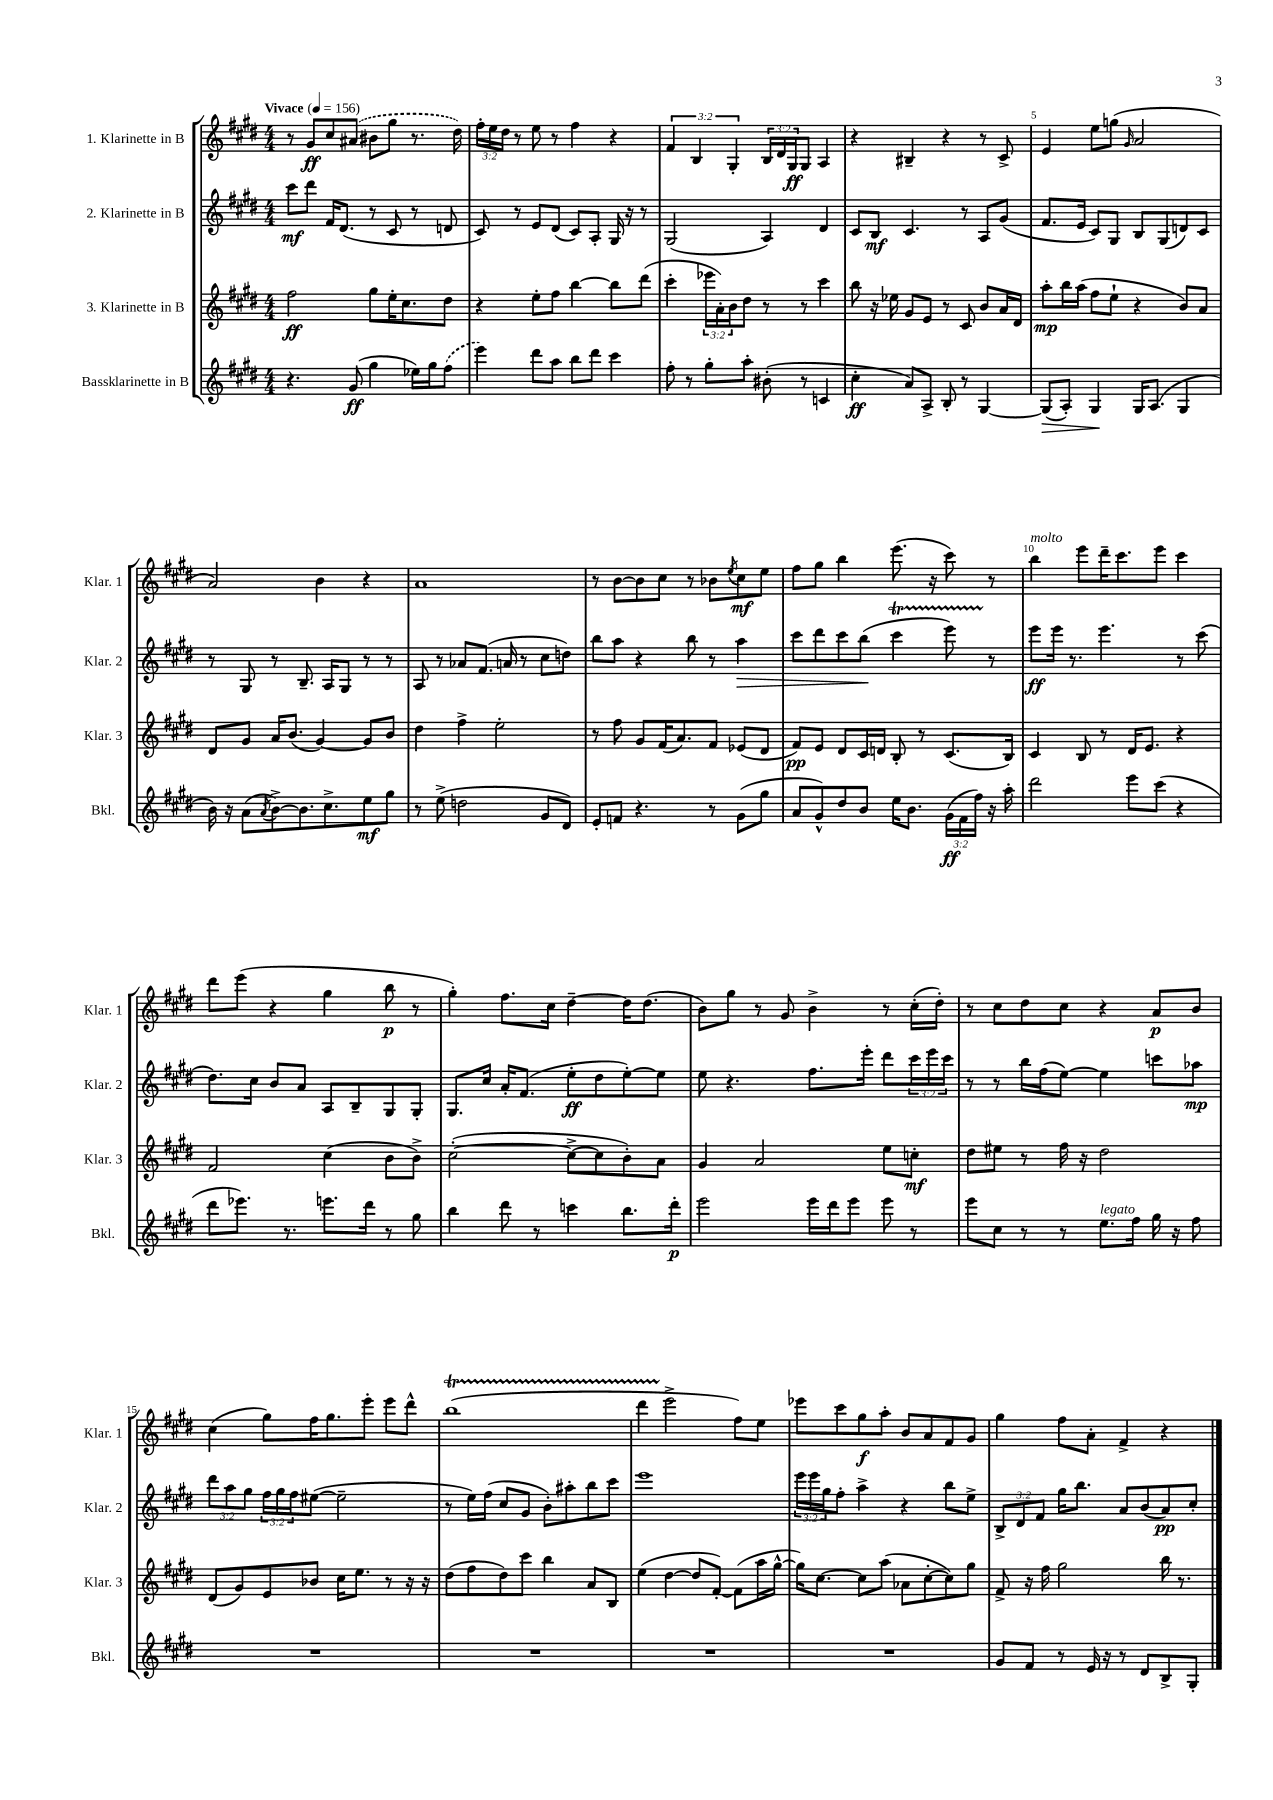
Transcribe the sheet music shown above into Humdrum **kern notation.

**kern	**kern	**kern	**kern
*staff4	*staff3	*staff2	*staff1
*clefG2	*clefG2	*clefG2	*clefG2
*k[f#c#g#d#]	*k[f#c#g#d#]	*k[f#c#g#d#]	*k[f#c#g#d#]
*M4/4	*M4/4	*M4/4	*M4/4
*MM156	*MM156	*MM156	*MM156
4.r	2ff#	8ccc#	8r
.	.	8ddd#	8g#
.	.	16f#	8cc#
.	.	(8.d#	.
(8g#	.	.	(8a#
4gg#	8gg#	8r	8b#
.	16ee'	8c#	8gg#
.	8.cc#	.	.
16ee-)	.	8r	8.r
16gg#	.	.	.
(8ff#	8dd#	8d	.
.	.	.	16dd#)
=	=	=	=
4eee)	4r	8c#)	24ff#'
.	.	.	24ee
.	.	.	24dd#
.	.	8r	8r
8ddd#	8ee'	8e	8ee
8aa	8ff#	(8d#	8r
8bb	[4bb	8c#)	4ff#
8ddd#	.	8A'	.
4ccc#	8bb]	16G#	4r
.	.	16r	.
.	(8ddd#	8r	.
=	=	=	=
8ff#'	4ccc#'	(2G#	6f#
8r	.	.	.
.	.	.	6B
8gg#'	24eee-	.	.
.	24a')	.	.
.	24b	.	6G#'
8aa'	8dd#	.	.
(8b#'	8r	4A)	24B
.	.	.	24d#
.	.	.	24G#
8r	8r	.	8G#
4c	4ccc#	4d#	4A
=	=	=	=
4cc#'	8bb	8c#	4r
.	16r	8B	.
.	16ee-	.	.
8a)	8g#	4.c#	4B#~
8A^	8e	.	.
8B'	8r	.	4r
8r	8c#	8r	.
[4G#	8b	8A	8r
.	16a	(8g#	8c#^
.	16d#	.	.
=	=	=	=
(8G#]	8aa'	8.f#	4e
8A')	16bb	.	.
.	(16aa	16e	.
4G#	8ff#	8c#)	8ee
.	8ee`	8G#	(8gg
.	.	.	16qqg#
16G#	4r	8B	2a
(8.A	.	.	.
.	.	(8G#	.
4G#	8b)	8d)	.
.	8a	8c#	.
=	=	=	=
16b)	8d#	8r	2a)
16r	.	.	.
(8a	8g#	8G#	.
8qa	.	.	.
[8b^)	16a	8r	.
.	(8.b	.	.
8.b]	.	8.B~	.
.	[4g#)	.	4b
8.cc#^	.	16A	.
.	.	8G#	.
8ee	8g#]	8r	4r
8gg#	8b	8r	.
=	=	=	=
8r	4dd#	8A	1a
(8ee^	.	8r	.
2dd	4ff#^	8a-	.
.	.	(8.f#	.
.	2ee'	.	.
.	.	16a	.
.	.	8r	.
8g#	.	8cc#	.
8d#)	.	8dd)	.
=	=	=	=
8e'	8r	8bb	8r
8f	8ff#	8aa	[8b
4.r	8g#	4r	8b]
.	(16f#	.	8cc#
.	8.a)	.	.
.	.	8bb	8r
8r	8f#	8r	8b-
.	.	.	8qee
(8g#	(8e-	4aa	8cc#
8gg#	8d#	.	8ee
=	=	=	=
8a	8f#)	8ccc#	8ff#
8g#^^)	8e	8ddd#	8gg#
8dd#	8d#	8ccc#	4bb
8b	16c#	(8bb	.
.	16d	.	.
16ee	8B'	4ccc#	(8.eee
8.b	.	.	.
.	8r	.	.
.	.	.	16r
(24g#	(8.c#	8eee)	8ccc#)
24f#	.	.	.
24ff#)	.	.	.
16r	.	8r	8r
16aa'	16B)	.	.
=	=	=	=
2ddd#	4c#	8eee	4bb
.	.	16eee	.
.	.	8.r	.
.	8B	.	8eee
.	8r	4.eee	16ddd#~
.	.	.	8.ccc#
8eee	16d#	.	.
.	8.e	.	.
(8ccc#	.	.	8eee
4r	4r	8r	4ccc#
.	.	(8ccc#	.
=	=	=	=
8ddd#	2f#	8.dd#)	8ddd#
8.eee-)	.	.	(8eee
.	.	16cc#	.
.	.	8b	4r
8.r	.	.	.
.	.	8a	.
8.eee	(4cc#	8A	4gg#
.	.	8B~	.
16ddd#	.	.	.
8r	8b	8G#	8bb
8gg#	8b^)	8G#'	8r
=	=	=	=
4bb	([2cc#'	8.G#	4gg#')
.	.	16cc#	.
8ddd#	.	16a'	8.ff#
.	.	(8.f#	.
8r	.	.	.
.	.	.	16cc#
4ccc	8cc#^_	8ee'	[4dd#~
.	8cc#]	8dd#	.
8.bb	8b')	[8ee')	16dd#]
.	.	.	(8.dd#
.	8a	8ee]	.
16ddd#'	.	.	.
=	=	=	=
2eee	4g#	8ee	8b)
.	.	4.r	8gg#
.	2a	.	8r
.	.	.	8g#
16eee	.	8.ff#	4b^
16ddd#	.	.	.
8eee	.	.	.
.	.	16eee'	.
8eee	8ee	8ddd#	8r
8r	8cc'	24ccc#	(16cc#'
.	.	24eee	.
.	.	.	16dd#')
.	.	24ccc#	.
=	=	=	=
8eee	8dd#	8r	8r
8cc#	8ee#	8r	8cc#
8r	8r	16bb	8dd#
.	.	(16ff#	.
8r	16ff#	[8ee)	8cc#
.	16r	.	.
8.ee	2dd#	4ee]	4r
16ff#	.	.	.
16gg#	.	8ccc	8a
16r	.	.	.
8ff#	.	8aa-	8b
=	=	=	=
1r	(8d#	12ddd#	(4cc#
.	.	12aa	.
.	8g#)	.	.
.	.	12gg#	.
.	8e	24ff#	8gg#)
.	.	24gg#	.
.	.	24ff#	.
.	8b-	([8ee#	16ff#
.	.	.	8.gg#
.	16cc#	2ee#~]	.
.	8.ee	.	.
.	.	.	8eee'
.	8r	.	8eee
.	16r	.	8ddd#^^
.	16r	.	.
=	=	=	=
1r	(8dd#	8r	(1bb
.	8ff#	16ee)	.
.	.	(16ff#	.
.	8dd#)	8cc#	.
.	8ccc#	8g#	.
.	4bb	8b')	.
.	.	8aa#'	.
.	8a	8bb	.
.	8B	8ccc#	.
=	=	=	=
1r	(4ee	1eee	4ddd#
.	[4dd#	.	2eee^
.	8dd#]	.	.
.	[8f#')	.	.
.	(8f#]	.	8ff#)
.	16aa	.	8ee
.	[16gg#^^	.	.
=	=	=	=
1r	16gg#])	24eee	8eee-
.	.	24eee	.
.	[8.cc#	.	.
.	.	24gg#	.
.	.	8ff#'	8ccc#
.	8cc#]	4aa^	8gg#
.	(8aa	.	8aa'
.	8a-	4r	8b
.	[8cc#'	.	8a
.	8cc#])	8bb	8f#
.	8gg#	8ee^	8g#
=	=	=	=
8g#	8f#^	12B^	4gg#
.	.	12d#	.
8f#	16r	.	.
.	.	12f#	.
.	16ff#	.	.
8r	2gg#	16gg#	8ff#
.	.	8.bb	.
16e	.	.	8a'
16r	.	.	.
8r	.	8a	4f#^
8d#	.	(8b	.
8B^	16bb	8a)	4r
.	8.r	.	.
8G#'	.	8cc#'	.
==	==	==	==
*-	*-	*-	*-
